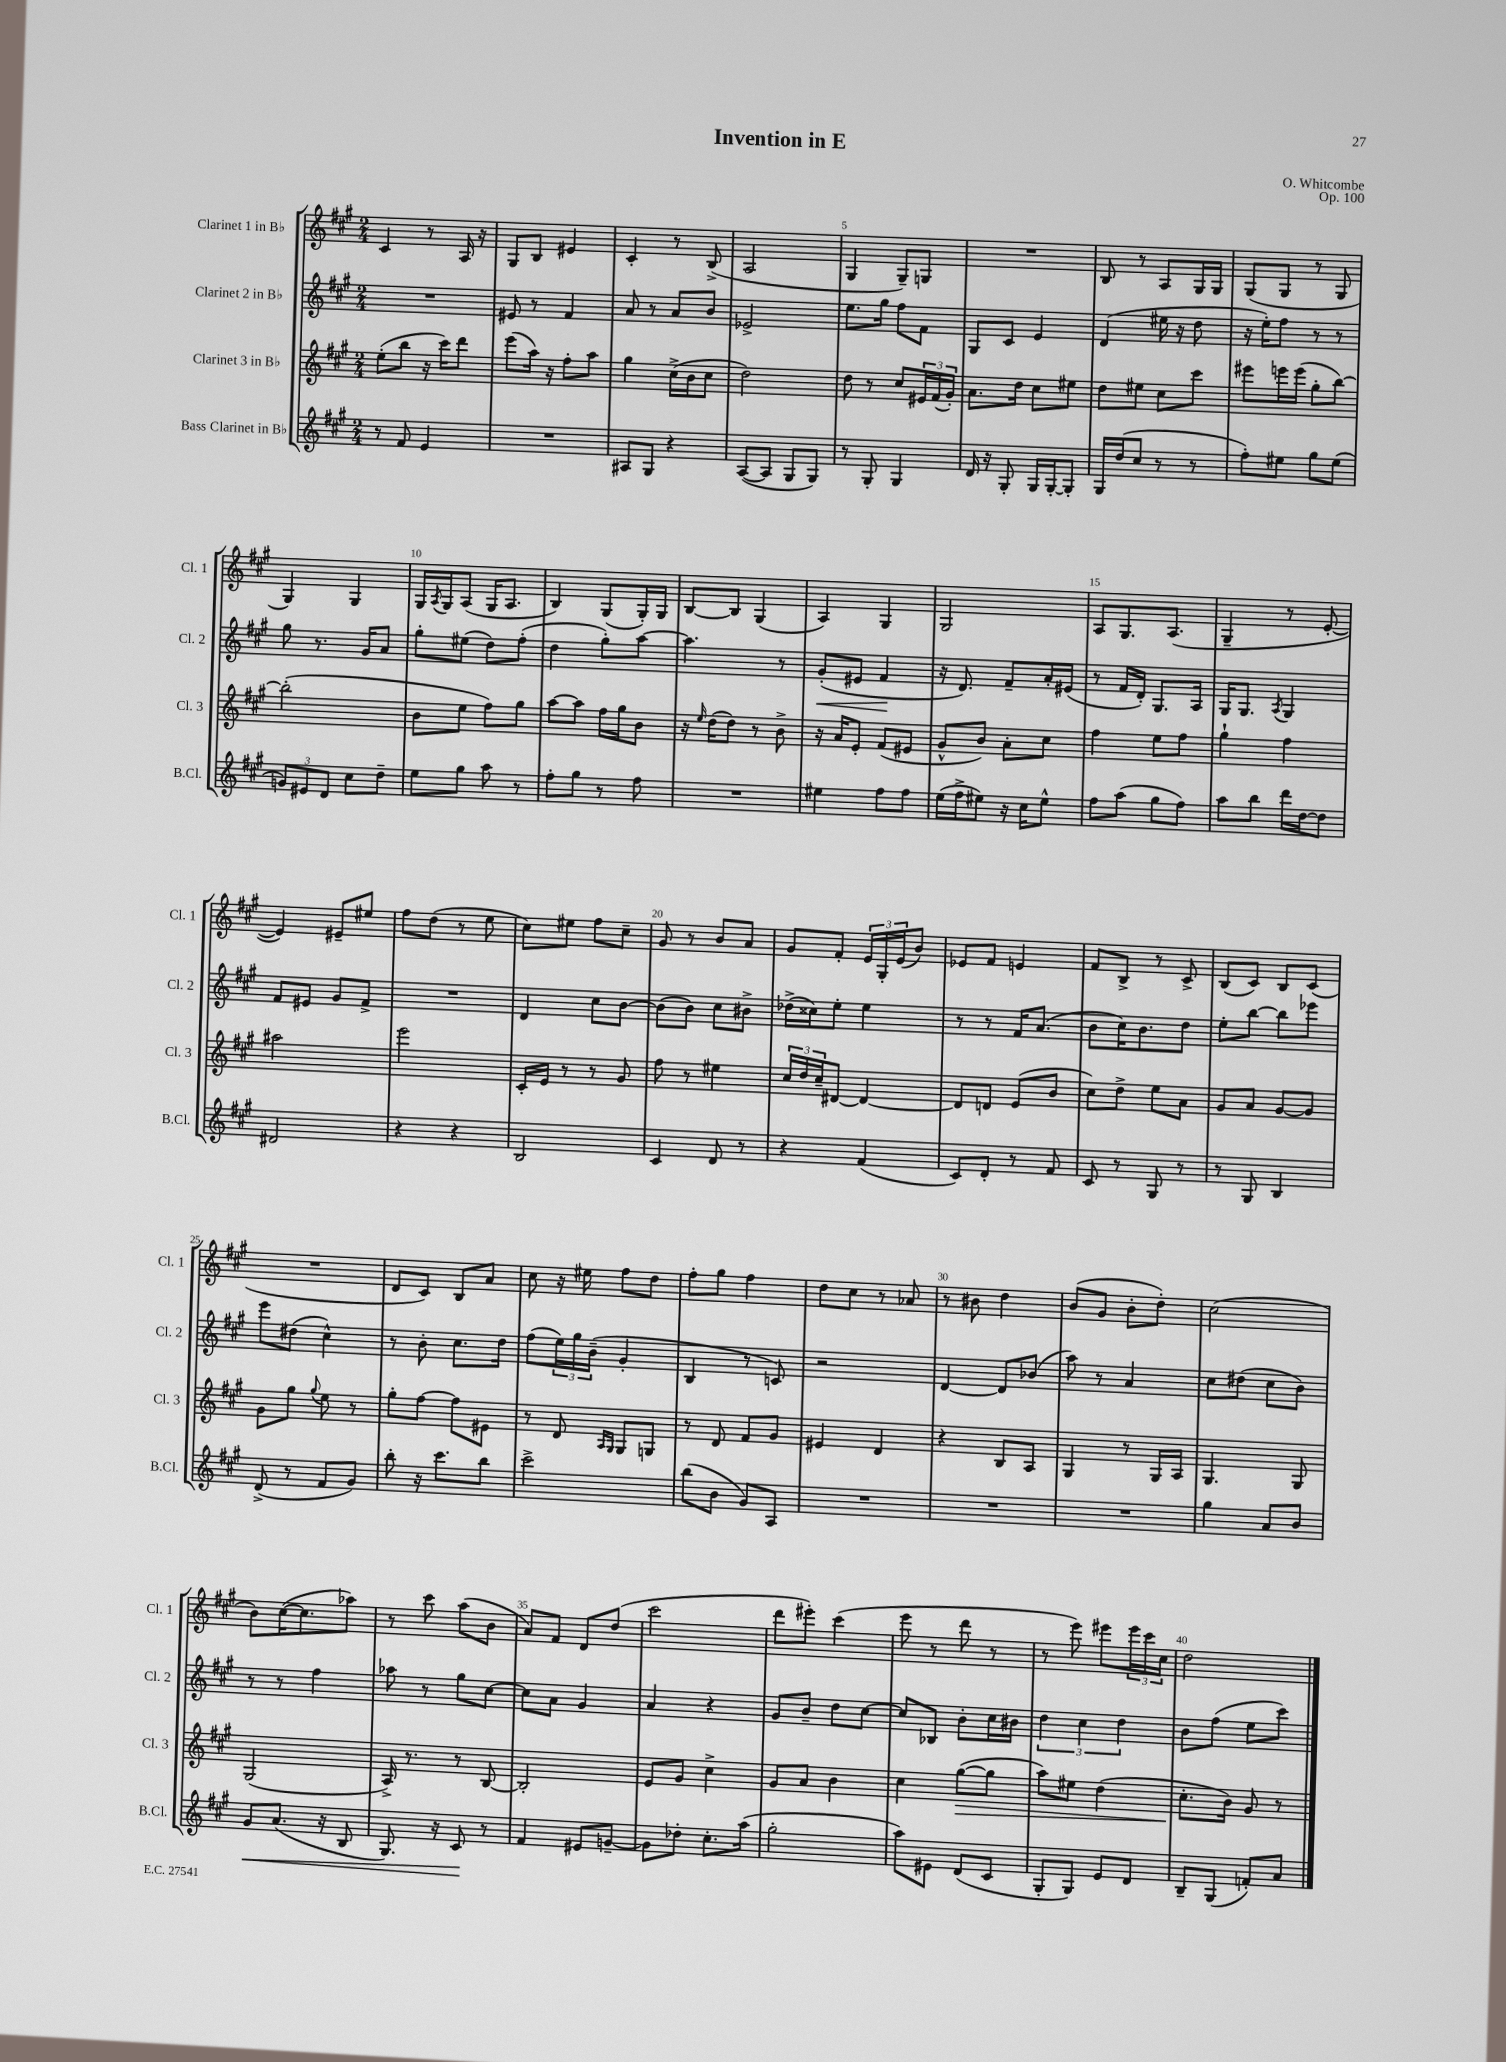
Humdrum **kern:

**kern	**dynam	**kern	**dynam	**kern	**dynam	**kern
*part4	*part4	*part3	*part3	*part2	*part2	*part1
*staff4	*staff4	*staff3	*staff3	*staff2	*staff2	*staff1
*I"Bass Clarinet in B♭	*	*I"Clarinet 3 in B♭	*	*I"Clarinet 2 in B♭	*	*I"Clarinet 1 in B♭
*I'B.Cl.	*	*I'Cl. 3	*	*I'Cl. 2	*	*I'Cl. 1
*clefG2	*	*clefG2	*	*clefG2	*	*clefG2
*k[f#c#g#]	*	*k[f#c#g#]	*	*k[f#c#g#]	*	*k[f#c#g#]
*M2/4	*	*M2/4	*	*M2/4	*	*M2/4
=1	=1	=1	=1	=1	=1	=1
8r	.	(8ee'\L	.	2r	.	4c#/
8f#/	.	8bb\J	.	.	.	.
4e/	.	16r	.	.	.	8r
.	.	16ccc#\KL)	.	.	.	.
.	.	8ddd\J	.	.	.	16A/
.	.	.	.	.	.	16r
=2	=2	=2	=2	=2	=2	=2
2r	.	(8eee\L	.	8e#X/	.	8G#/L
.	.	16aa\Jk)	.	8r	.	8B/J
.	.	16r	.	.	.	.
.	.	8ff#'\L	.	4f#/	.	4e#X/
.	.	8aa\J	.	.	.	.
=3	=3	=3	=3	=3	=3	=3
8A#X/L	.	4gg#\	.	8a/	.	4c#'/
8G#/J	.	.	.	8r	.	.
4r	.	(16cc#^\LL	.	8a/L	.	8r
.	.	16b\J	.	.	.	.
.	.	8cc#\J	.	8b/J	.	(8B^/
=4	=4	=4	=4	=4	=4	=4
([8A/L	.	2dd\)	.	2e-X^/	.	2A/
8A/J]	.	.	.	.	.	.
8G#/L	.	.	.	.	.	.
8G#/J)	.	.	.	.	.	.
=5	=5	=5	=5	=5	=5	=5
8r	.	8dd\	.	8.ee\L	.	4G#/
8G#'/	.	8r	.	.	.	.
.	.	.	.	16gg#\Jk	.	.
4G#/	.	8cc#/L	.	8ff#\L	.	8G#~/L)
.	.	24e#X/L	.	8f#\J	.	8Gn/J
.	.	(24f#/	.	.	.	.
.	.	24g#'/JJ)	.	.	.	.
=6	=6	=6	=6	=6	=6	=6
16d/	.	8.a\L	.	8G#/L	.	2r
16r	.	.	.	.	.	.
8G#'/	.	.	.	8c#/J	.	.
.	.	16dd\Jk	.	.	.	.
16G#/LL	.	8cc#\L	.	4e/	.	.
[16G#'/J	.	.	.	.	.	.
8G#'/J]	.	8ee#X\J	.	.	.	.
=7	=7	=7	=7	=7	=7	=7
16G#/LL	.	8dd\L	.	(4d/	.	8B/
(16dd/J	.	.	.	.	.	.
8cc#/J	.	8ee#X\J	.	.	.	8r
8r	.	8cc#\L	.	16ee#X\	.	8A/L
.	.	.	.	16r	.	.
8r	.	8ccc#\J	.	8dd\	.	16G#/L
.	.	.	.	.	.	16G#/JJ
=8	=8	=8	=8	=8	=8	=8
8ff#'\L)	.	8eee#X\L	.	16r	.	(8G#/L
.	.	.	.	16ee'\KL)	.	.
8ee#X\J	.	16eeen\L	.	8ff#\J	.	8G#/J
.	.	(16eee\JJ	.	.	.	.
8gg#\L	.	8gg#'\L	.	8r	.	8r
(8ee#\J	.	[8bb\J)	.	8r	.	8G#/
!!LO:LB:g=z
=9	=9	=9	=9	=9	=9	=9
12gn/L)	.	(2bb'\]	.	8gg#\	.	4G#/)
12e#X/	.	.	.	.	.	.
.	.	.	.	8.r	.	.
12d/J	.	.	.	.	.	.
8cc#\L	.	.	.	.	.	4G#/
.	.	.	.	16g#/KL	.	.
8dd~\J	.	.	.	8a/J	.	.
=10	=10	=10	=10	=10	=10	=10
8ee\L	.	8b\L	.	8gg#'\L	.	16G#/LL
.	.	.	.	.	.	8qA/
.	.	.	.	.	.	16G#/J
8gg#\J	.	8ee\J	.	(8ee#X\J	.	(8A/J
8aa\	.	8ff#\L)	.	8dd\L)	.	16G#/KL
.	.	.	.	.	.	8.A/J
8r	.	8gg#\J	.	(8ff#'\J	.	.
=11	=11	=11	=11	=11	=11	=11
8ff#'\L	.	[8aa\L	.	4dd\	.	4B/)
8gg#\J	.	8aa\J]	.	.	.	.
8r	.	16ff#\LL	.	8gg#'\L)	.	(8G#/L
.	.	16gg#\J	.	.	.	.
8ff#\	.	8b\J	.	[8aa\J	.	16G#'/L)
.	.	.	.	.	.	16G#/JJ
=12	=12	=12	=12	=12	=12	=12
2r	.	16r	.	4.aa\]	.	[8B/L
.	.	16qqee/	.	.	.	.
.	.	(16dd\KL	.	.	.	.
.	.	8dd\J)	.	.	.	8B/J]
.	.	8r	.	.	.	(4G#/
.	.	8b^\	.	8r	.	.
=13	=13	=13	=13	=13	=13	=13
!	!	!	!	!	!LO:HP:b	!
4ee#X\	.	16r	.	(8g#'/L	<	4A/)
.	.	16a/KL	.	.	.	.
.	.	8e'/J	.	8e#X/J	.	.
8ff#\L	.	(8f#/L	.	4f#/	.	4G#/
8ff#\J	.	8e#X/J	.	.	.	.
.	.	.	.	.	[	.
=14	=14	=14	=14	=14	=14	=14
(16ee\LL	.	8g#^^/L	.	16r	.	2G#/
16ff#^\J	.	.	.	8.d/)	.	.
8ee#X\J)	.	8b/J)	.	.	.	.
16r	.	8a'\L	.	8f#~/L	.	.
16cc#\KL	.	.	.	.	.	.
8ee#^^\J	.	8cc#\J	.	16a'/L	.	.
.	.	.	.	(16e#X/JJ	.	.
=15	=15	=15	=15	=15	=15	=15
8ff#\L	.	4ff#\	.	8r	.	8A/L
(8aa\J	.	.	.	16f#/LL	.	8.G#/
.	.	.	.	16d'/JJ)	.	.
8gg#\L	.	8ee\L	.	8.G#/L	.	.
.	.	.	.	.	.	(8.A/J
8ff#\J)	.	8ff#\J	.	.	.	.
.	.	.	.	16A/Jk	.	.
=16	=16	=16	=16	=16	=16	=16
8aa\L	.	4gg#`\	.	16G#/KL	.	4G#~/
.	.	.	.	8.G#/J	.	.
8bb\J	.	.	.	.	.	.
.	.	.	.	8qA/	.	.
16ddd\LL	.	4ff#\	.	4G#/	.	8r
[16dd\J	.	.	.	.	.	.
8dd\J]	.	.	.	.	.	[8e'/
!!LO:LB:g=z
=17	=17	=17	=17	=17	=17	=17
2d#X/	.	2aa#X\	.	8f#/L	.	4e/])
.	.	.	.	8e#X/J	.	.
.	.	.	.	8g#/L	.	8e#X~/L
.	.	.	.	8f#^/J	.	8ee#X/J
=18	=18	=18	=18	=18	=18	=18
4r	.	2eee\	.	2r	.	8ff#\L
.	.	.	.	.	.	(8dd\J
4r	.	.	.	.	.	8r
.	.	.	.	.	.	8ee\
=19	=19	=19	=19	=19	=19	=19
2B/	.	16c#'/LL	.	4d/	.	8cc#\L)
.	.	16e/JJ	.	.	.	.
.	.	8r	.	.	.	8ee#X\J
.	.	8r	.	8cc#\L	.	8ff#\L
.	.	8g#/	.	[8b\J	.	8cc#~\J
=20	=20	=20	=20	=20	=20	=20
4c#/	.	8ff#\	.	(8b\L]	.	8g#/
.	.	8r	.	8b\J)	.	8r
8d/	.	4ee#X\	.	8cc#\L	.	8b/L
8r	.	.	.	8b#X^\J	.	8a/J
=21	=21	=21	=21	=21	=21	=21
4r	.	24cc#/LL	.	(16dd-X^\LL	.	8g#/L
.	.	24dd/	.	.	.	.
.	.	.	.	16cc##X\J)	.	.
.	.	24cc#~/J	.	.	.	.
.	.	[8d#X/J	.	8ee'\J	.	8f#'/J
(4f#/	.	4d#/_	.	4ee\	.	24e/LL
.	.	.	.	.	.	24G#'/
.	.	.	.	.	.	(24e/J
.	.	.	.	.	.	8b/J)
=22	=22	=22	=22	=22	=22	=22
8c#/L)	.	8d#/L]	.	8r	.	8e-X/L
8d'/J	.	8dn/J	.	8r	.	8f#/J
8r	.	(8e/L	.	16f#/KL	.	4en/
.	.	.	.	(8.a/J	.	.
8f#/	.	8b/J	.	.	.	.
=23	=23	=23	=23	=23	=23	=23
8c#/	.	8cc#\L)	.	8b\L	.	8f#/L
8r	.	8dd^\J	.	16cc#\K)	.	8B^/J
.	.	.	.	8.b\	.	.
8G#/	.	8ee\L	.	.	.	8r
8r	.	8a\J	.	8dd\J	.	8c#^/
=24	=24	=24	=24	=24	=24	=24
8r	.	8g#/L	.	8ee'\L	.	(8B/L
8G#/	.	8a/J	.	[8bb\J	.	8c#/J)
4B/	.	[8g#/L	.	8bb\L]	.	8B/L
.	.	8g#/J]	.	8eee-X\J	.	(8c#/J
!!LO:LB:g=z
=25	=25	=25	=25	=25	=25	=25
(8d^/	.	8g#\L	.	8eee\L	.	2r
8r	.	8gg#\J	.	(8dd#X\J	.	.
.	.	8qqgg#/	.	.	.	.
8f#/L	.	8ee\	.	4cc#^^\)	.	.
8g#/J)	.	8r	.	.	.	.
=26	=26	=26	=26	=26	=26	=26
8bb'\	.	8gg#'\L	.	8r	.	8d/L
16r	.	[8ff#\J	.	8b'\	.	8c#/J)
8.ccc#\L	.	.	.	.	.	.
.	.	8ff#\L]	.	8.cc#\L	.	8B/L
8bb\J	.	8e#X\J	.	.	.	8a/J
.	.	.	.	16dd\Jk	.	.
=27	=27	=27	=27	=27	=27	=27
2ccc#^\	.	8r	.	(8ff#\L	.	8cc#\
.	.	8d/	.	24ee\L)	.	16r
.	.	.	.	24gg#\	.	.
.	.	.	.	.	.	16ee#X\
.	.	.	.	(24b~\JJ	.	.
.	.	16qqA/LL	.	.	.	.
.	.	16qqG#/JJ	.	.	.	.
.	.	8G#/L	.	4g#'/	.	8ff#\L
.	.	8Gn/J	.	.	.	8dd\J
=28	=28	=28	=28	=28	=28	=28
(8bb\L	.	8r	.	4B/	.	8ff#'\L
8b\J	.	8d/	.	.	.	8gg#\J
8g#/L)	.	8f#/L	.	8r	.	4ff#\
8A/J	.	8g#/J	.	8cn/)	.	.
=29	=29	=29	=29	=29	=29	=29
2r	.	4e#X/	.	2r	.	8dd\L
.	.	.	.	.	.	8cc#\J
.	.	4d/	.	.	.	8r
.	.	.	.	.	.	8a-X/
=30	=30	=30	=30	=30	=30	=30
2r	.	4r	.	[4d/	.	8r
.	.	.	.	.	.	8b#X\
.	.	8B/L	.	8d/L]	.	4dd\
.	.	8A/J	.	(8b-X/J	.	.
=31	=31	=31	=31	=31	=31	=31
2r	.	4G#/	.	8aa\)	.	(8b/L
.	.	.	.	8r	.	8g#/J
.	.	8r	.	4a/	.	8b'\L
.	.	16G#/LL	.	.	.	8dd'\J)
.	.	16A/JJ	.	.	.	.
=32	=32	=32	=32	=32	=32	=32
4gg#\	.	4.G#/	.	8cc#\L	.	(2cc#\
.	.	.	.	(8dd#X\J	.	.
8a/L	.	.	.	8cc#\L	.	.
8b/J	.	8G#/	.	8b\J)	.	.
!!LO:LB:g=z
=33	=33	=33	=33	=33	=33	=33
!	!LO:HP:b	!	!	!	!	!
8g#/L	<	(2G#/	.	8r	.	8b\L)
(8.a/J	.	.	.	8r	.	([16cc#\K
.	.	.	.	.	.	8.cc#\]
.	.	.	.	4ff#\	.	.
16r	.	.	.	.	.	.
8B/	.	.	.	.	.	8aa-X\J)
=34	=34	=34	=34	=34	=34	=34
8.G#/)	.	16A^/)	.	8aa-X\	.	8r
.	.	8.r	.	.	.	.
.	.	.	.	8r	.	8ccc#\
16r	.	.	.	.	.	.
8c#/	.	8r	.	8gg#\L	.	(8aa\L
8r	[	[8B/	.	[8cc#\J	.	8b\J
=35	=35	=35	=35	=35	=35	=35
4f#/	.	2B'/]	.	8cc#\L]	.	8a/L)
.	.	.	.	8a\J	.	8f#/J
8e#X/L	.	.	.	4g#/	.	8d/L
[8gn~/J	.	.	.	.	.	(8dd/J
=36	=36	=36	=36	=36	=36	=36
8g\L]	.	8e/L	.	4a/	.	2ccc#\
8dd-X'\J	.	8g#/J	.	.	.	.
8.cc#'\L	.	4cc#^\	.	4r	.	.
(16aa\Jk	.	.	.	.	.	.
=37	=37	=37	=37	=37	=37	=37
2gg#'\	.	8g#/L	.	8g#/L	.	8ddd\L
.	.	8a/J	.	8b~/J	.	8eee#X'\J)
.	.	4b\	.	8dd\L	.	(4ccc#\
.	.	.	.	[8cc#\J	.	.
=38	=38	=38	=38	=38	=38	=38
8aa\L)	.	4cc#\	.	8cc#/L]	.	8eee\
8e#X\J	.	.	.	8B-X/J	.	8r
!	!	!	!LO:HP:b	!	!	!
(8d/L	.	([8gg#\L	>	8b'\L	.	8ddd\
8c#/J	.	8gg#\J]	.	16cc#\L	.	8r
.	.	.	.	16b#X\JJ	.	.
=39	=39	=39	=39	=39	=39	=39
8G#'/L	.	8aa\L)	.	6dd\	.	8r
8G#/J)	.	8ee#X\J	.	.	.	8eee\)
.	.	.	.	6cc#\	.	.
8e/L	.	(4dd\	.	.	.	8eee#X\L
.	.	.	.	6dd\	.	.
8d/J	.	.	.	.	.	24eee#\L
.	.	.	.	.	.	24ccc#\
.	.	.	.	.	.	24cc#\JJ
=40	=40	=40	=40	=40	=40	=40
8B~/L	.	8.cc#'\L	.	8b\L	.	2dd\
(8G#/J	.	.	.	(8ff#\J	.	.
.	.	16b\Jk)	]	.	.	.
8fn'/L)	.	8g#/	.	8ee\L	.	.
8a/J	.	8r	.	8ccc#\J)	.	.
==	==	==	==	==	==	==
*-	*-	*-	*-	*-	*-	*-
